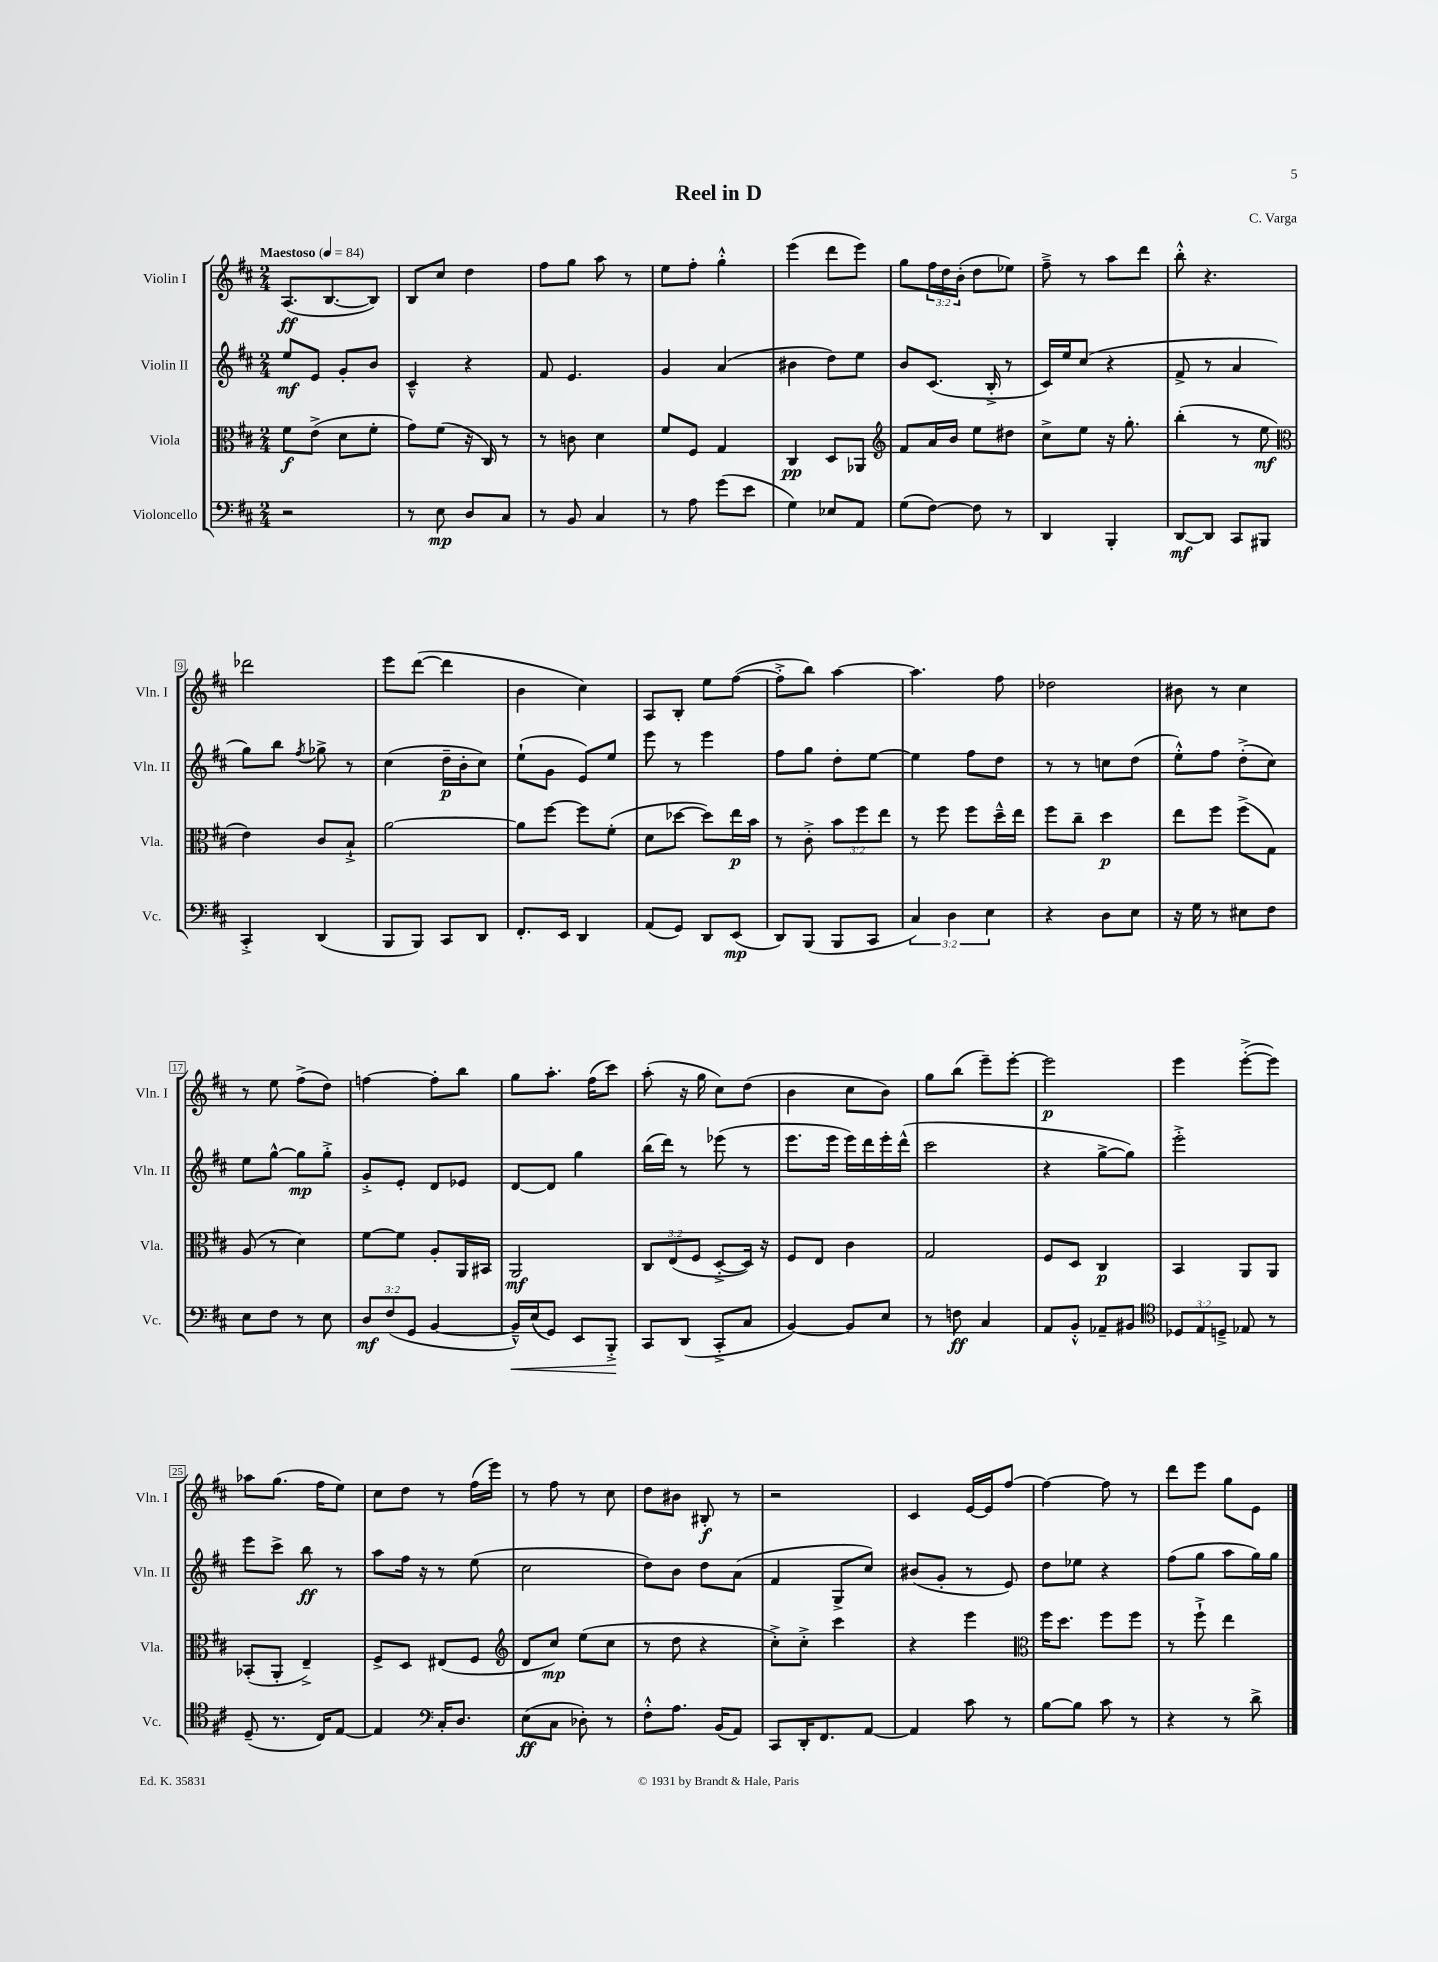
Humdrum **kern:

**kern	**kern	**kern	**kern
*staff4	*staff3	*staff2	*staff1
*clefF4	*clefC3	*clefG2	*clefG2
*k[f#c#]	*k[f#c#]	*k[f#c#]	*k[f#c#]
*M2/4	*M2/4	*M2/4	*M2/4
*MM84	*MM84	*MM84	*MM84
2r	8f#	8ee	(8.A
.	(8e^	8e	.
.	.	.	[8.B
.	8d	8g'	.
.	8f#'	8b	8B])
=	=	=	=
8r	8g)	4c#~^^	8B
8E	(8f#	.	8cc#
8D	16r	4r	4dd
.	16C#)	.	.
8C#	8r	.	.
=	=	=	=
8r	8r	8f#	8ff#
8BB	8c	4.e	8gg
4C#	4d	.	8aa
.	.	.	8r
=	=	=	=
8r	8f#	4g	8ee
8A	8F#	.	8ff#'
(8g	4G	(4a	4gg'^^
8e	.	.	.
=	=	=	=
4G)	4C#	4b#	(4eee
8E-	8D	8dd)	8ddd
8AA	8AA-	8ee	8eee)
=	=	=	=
*	*clefG2	*	*
(8G	8f#	8b	8gg
[8F#)	16a	(8.c#	24ff#
.	.	.	24dd
.	16b	.	.
.	.	.	(24b'
8F#]	8ee	.	8dd
.	.	16B'^	.
8r	8dd#	8r	8ee-)
=	=	=	=
4DD	8cc#^	16c#)	8ff#~^
.	.	16ee	.
.	8ee	(8cc#	8r
4BBB'	16r	4r	8aa
.	8.gg'	.	.
.	.	.	8ddd
=	=	=	=
[8DD	(4bb'	8f#^	8bb'^^
8DD]	.	8r	4.r
8CC#	8r	4a	.
8BBB#	8ee	.	.
=	=	=	=
*	*clefC3	*	*
4CC#'^	4e)	8gg)	2ddd-
.	.	8bb	.
.	.	8qff#	.
(4DD	8c#	8gg-^	.
.	8B`^	8r	.
=	=	=	=
8BBB	[2a	(4cc#	8eee
8BBB)	.	.	([8ddd
8CC#	.	16dd~	4ddd]
.	.	16b'	.
8DD	.	8cc#)	.
=	=	=	=
8.FF#'	8a]	(8ee`	4b
.	[8ff#	8g	.
16EE	.	.	.
4DD	8ff#]	8e)	4cc#)
.	(8f#'	8ee	.
=	=	=	=
(8AA	8d	8eee	8A
8GG)	[8dd-	8r	8B'
8DD	8dd-])	4eee	8ee
(8EE	16ee	.	([8ff#
.	16b	.	.
=	=	=	=
8DD)	8r	8ff#	8ff#'^]
(8BBB	8c#'^	8gg	8bb)
8BBB	12b	8dd'	[4aa
.	12ff#	.	.
8CC#	.	[8ee	.
.	12ee	.	.
=	=	=	=
6C#)	8r	4ee]	4.aa]
.	8ff#	.	.
6D	.	.	.
.	8ff#	8ff#	.
6E	.	.	.
.	16dd~^^	8dd	8ff#
.	16ee	.	.
=	=	=	=
4r	8ff#	8r	2dd-
.	8cc#~	8r	.
8D	4dd	8cc	.
8E	.	(8dd	.
=	=	=	=
16r	8ee	8ee'^^)	8b#
16G	.	.	.
8r	8ff#	8ff#	8r
8E#	(8ff#^	(8dd'^	4cc#
8F#	8G)	8cc#)	.
=	=	=	=
8E	(8A	8ee	8r
8F#	8r	[8gg^^	8ee
8r	4d)	8gg]	(8ff#^
8E	.	8gg'^	8dd)
=	=	=	=
12D	[8f#	8g'^	[4ff
(12F#	.	.	.
.	8f#]	8e'	.
12GG	.	.	.
[4BB	8A'	8d	8ff']
.	16AA	8e-	8bb
.	16BB#	.	.
=	=	=	=
16BB~^^])	2AA	[8d	8gg
(16E	.	.	.
8GG)	.	8d]	8.aa'
8EE	.	4gg	.
.	.	.	(16ff#
8BBB'^	.	.	8ccc#)
=	=	=	=
8CC#	12C#	(16bb	(8aa'
.	.	16ddd)	.
.	(12E	.	.
(8DD	.	8r	16r
.	12F#	.	.
.	.	.	16gg
8CC#'^	[8D'^	(8eee-	8cc#)
8C#	16D])	8r	(8dd
.	16r	.	.
=	=	=	=
[4BB)	8F#	8.eee	4b
.	8E	.	.
.	.	16eee	.
8BB]	4c#	16eee)	8cc#
.	.	16ddd	.
8E	.	16eee'	8b)
.	.	(16ddd^^	.
=	=	=	=
8r	2G	2ccc#	8gg
8F	.	.	(8bb
4C#	.	.	8eee~)
.	.	.	[8eee'
=	=	=	=
8AA	8F#	4r	2eee]
8BB'^^	8D	.	.
8AA-~	4C#	[8gg^	.
8BB#	.	8gg])	.
=	=	=	=
*clefC4	*	*	*
12D-	4BB	2eee'^	4eee
12E	.	.	.
12D~^	.	.	.
8E-	8AA	.	([8eee'^
8r	8AA	.	8eee])
=	=	=	=
(8D~	(8BB-'	8eee	8aa-
8.r	8AA'	8ccc#^	(8.gg
.	4E~^)	8bb	.
16C#)	.	.	16ff#
[8E	.	8r	8ee)
=	=	=	=
4E]	8F#^	8aa	8cc#
.	8D	16ff#	8dd
.	.	16r	.
*clefF4	*	*	*
16C#'	(8E#	8r	8r
8.D	.	.	.
.	8F#	(8ee	(16ff#
.	.	.	16eee)
=	=	=	=
*	*clefG2	*	*
(8E	8d	2cc#	8r
8C#	8cc#)	.	8ff#
8D-')	(8ee	.	8r
8r	8cc#	.	8cc#
=	=	=	=
8F#'^^	8r	8dd)	8dd
8.A	8dd	8b	8b#
.	4r	8dd	8B#'
(16BB	.	.	.
8AA)	.	(8a	8r
=	=	=	=
8CC#	8cc#'^)	4f#	2r
16DD'	8cc#'^	.	.
8.FF#	.	.	.
.	4ccc#	8G^	.
[8AA	.	8cc#)	.
=	=	=	=
4AA]	4r	(8b#	4c#
.	.	8g'	.
8c#	4eee	8r	[16e
.	.	.	16e]
8r	.	8e)	[8ff#
=	=	=	=
*	*clefC3	*	*
[8B	16ff#	8dd	4ff#_
.	8.dd	.	.
8B]	.	8ee-	.
8c#	8ff#	4r	8ff#]
8r	8ff#	.	8r
=	=	=	=
4r	8r	(8ff#	8ddd
.	8ff#`^	8gg	8eee
8r	4ee	8aa	8gg
8d^	.	16gg)	8e
.	.	16gg	.
==	==	==	==
*-	*-	*-	*-
